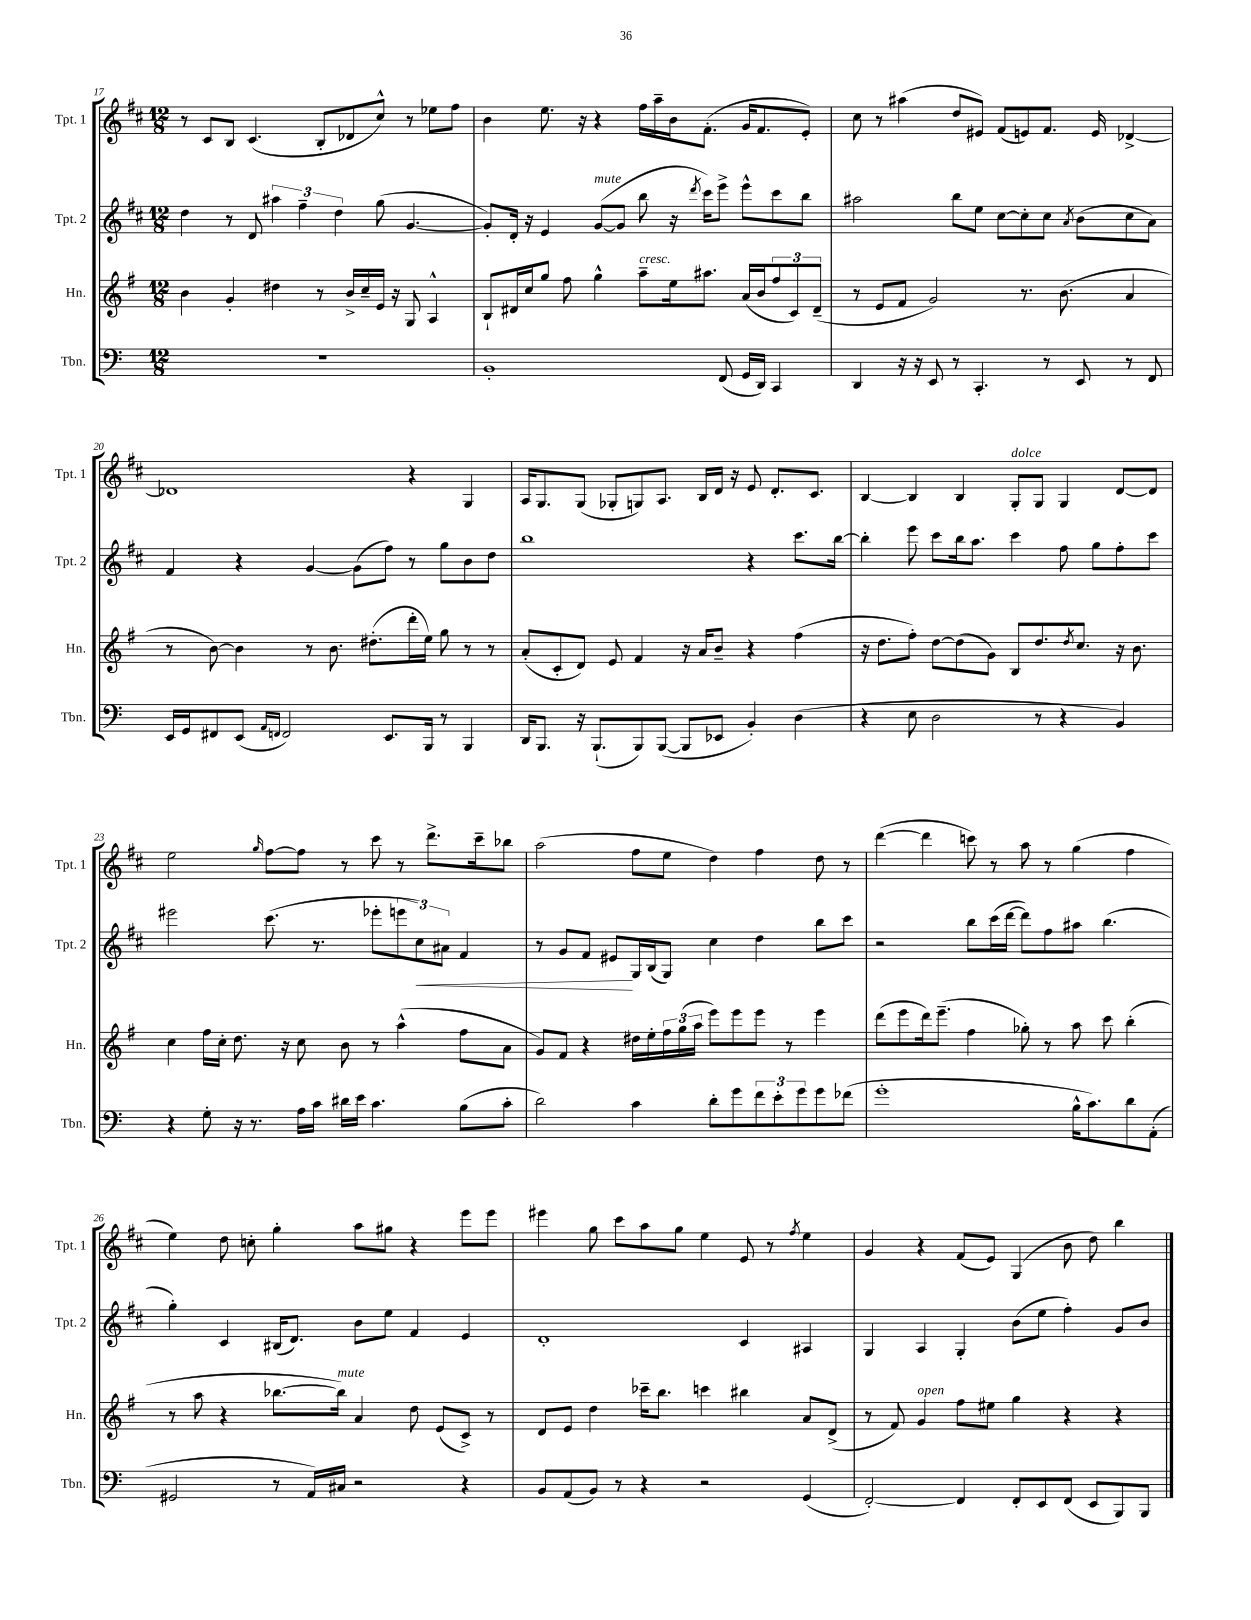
<<
\new StaffGroup <<
\new Staff = "s0" \with { instrumentName = "Tpt. 1" shortInstrumentName = "Tpt. 1" } {
    \clef treble \key d \major \numericTimeSignature \time 12/8
    r8 cis'8 b8 cis'4.( b8-. des'8 cis''8-^) r8 ees''8 fis''8 |
    b'4 e''8. r16 r4 fis''16 a''16-- b'16 fis'8.-.( g'16 fis'8. e'8-.) |
    cis''8 r8 ais''4( d''8 eis'8) fis'8( e'8) fis'8. e'16 des'4~-> |
    des'1 r4 g4 |
    a16 g8. g8( ges8-. g8) a8. b16 d'16 r16 e'8 d'8.-. cis'8. |
    b4~ b4 b4 g8-.^\markup { \italic "dolce" } g8 g4 d'8~ d'8 |
    e''2 \grace { g''16 } fis''8~ fis''8 r8 cis'''8 r8 d'''8.-> cis'''16-- bes''8 |
    a''2( fis''8 e''8 d''4) fis''4 d''8 r8 |
    d'''4~( d'''4 c'''8) r8 a''8 r8 g''4( fis''4 |
    e''4) d''8 c''8-. g''4-. a''8 gis''8 r4 e'''8 e'''8 |
    eis'''4 g''8 cis'''8 a''8 g''8 e''4 e'8 r8 \acciaccatura { fis''8 } e''4 |
    g'4 r4 fis'8( e'8) g4( b'8 d''8) b''4 \bar "|." |
}
\new Staff = "s1" \with { instrumentName = "Tpt. 2" shortInstrumentName = "Tpt. 2" } {
    \clef treble \key d \major \numericTimeSignature \time 12/8
    d''4 r8 d'8 \tuplet 3/2 { ais''4 fis''4-- d''4 } g''8( g'4.~ |
    g'8-.) d'16-. r16 e'4 g'8~^\markup { \italic "mute" }( g'8 b''8 r16 \acciaccatura { d'''8 } cis'''16) e'''8-> e'''8-^ cis'''8 b''8 |
    ais''2 b''8 e''8 cis''8~ cis''8-. cis''8 \acciaccatura { a'8 } b'8( cis''8 a'8) |
    fis'4 r4 g'4~ g'8( fis''8) r8 g''8 b'8 d''8 |
    b''1 r4 cis'''8. b''16~ |
    b''4-. e'''8 cis'''8 b''16 a''8. cis'''4 fis''8 g''8 fis''8-. cis'''8 |
    eis'''2 cis'''8.( r8. ees'''8-. \tuplet 3/2 { e'''8 cis''8\<) ais'8 } fis'4 |
    r8 g'8 fis'8 eis'8\! g16 b16( g8) cis''4 d''4 b''8 cis'''8 |
    r2 b''8 cis'''16( d'''16~ d'''8) fis''8 ais''8 b''4.( |
    g''4-.) cis'4 bis16( d'8.) b'8 e''8 fis'4 e'4 |
    d'1-. cis'4 ais4 |
    g4 a4 g4-. b'8( e''8 fis''4-.) g'8 b'8 \bar "|." |
}
\new Staff = "s2" \with { instrumentName = "Hn." shortInstrumentName = "Hn." } {
    \clef treble \key g \major \numericTimeSignature \time 12/8
    b'4 g'4-. dis''4 r8 b'16-> c''16-- e'16 r16 g8 a4-^ |
    b8-! dis'16 c''16 g''8 fis''8 g''4-^ a''8--^\markup { \italic "cresc." } e''16 ais''8. a'16( b'16 \tuplet 3/2 { fis''8 c'8) dis'8--( } |
    r8 e'8 fis'8 g'2) r8. b'8.( a'4 |
    r8 b'8~) b'4 r8 b'8. dis''8.-.( d'''16-. e''16) g''8 r8 r8 |
    a'8-.( c'8-. d'8) e'8 fis'4 r16 a'16 b'8-- r4 fis''4( |
    r16 d''8. fis''8-.) d''8~ d''8( g'8) b8 d''8. \acciaccatura { d''8 } c''8. r16 b'8. |
    c''4 fis''16 c''16-. d''8. r16 c''8 b'8 r8 a''4-^( fis''8 a'8 |
    g'8) fis'8 r4 dis''16 e''16-. \tuplet 3/2 { fis''16 g''16( a''16 } e'''8) e'''8 e'''8 r8 e'''4 |
    d'''8( e'''8 d'''16) e'''8.--( fis''4 ges''8-.) r8 a''8 c'''8 b''4-.( |
    r8 a''8 r4 bes''8.~ bes''16^\markup { \italic "mute" }) a'4 d''8 e'8( c'8->) r8 |
    d'8 e'8 d''4 ces'''16-- b''8. c'''4 bis''4 a'8 d'8->( |
    r8 fis'8) g'4^\markup { \italic "open" } fis''8 eis''8 g''4 r4 r4 \bar "|." |
}
\new Staff = "s3" \with { instrumentName = "Tbn." shortInstrumentName = "Tbn." } {
    \clef bass \key c \major \numericTimeSignature \time 12/8
    R1. |
    b,1-. f,8( g,16 d,16) c,4 |
    d,4 r16 r16 e,8 r8 c,4.-. r8 e,8 r8 f,8 |
    e,16 g,16 fis,8 e,8( \grace { a,16 f,16 } f,2) e,8. b,,16 r8 b,,4 |
    d,16 b,,8. r16 b,,8.-!( b,,8) b,,8~( b,,8 ees,8 b,4-.) d4( |
    r4 e8 d2 r8 r4 b,4) |
    r4 g8-. r16 r8. a16 c'16 dis'16 e'16 c'4. b8( c'8-. |
    d'2) c'4 d'8-. g'8 \tuplet 3/2 { f'8 e'8-. g'8 } g'8 fes'8( |
    g'1-. b16-^ c'8.) d'8 a,8-.( |
    gis,2 r8 a,16) cis16 r2 r4 |
    b,8 a,8( b,8) r8 r4 r2 g,4( |
    f,2~-.) f,4 f,8-. e,8 f,8( e,8 b,,8) b,,8 \bar "|." |
}
>>
>>
\layout { \context { \Score currentBarNumber = #17 } }
